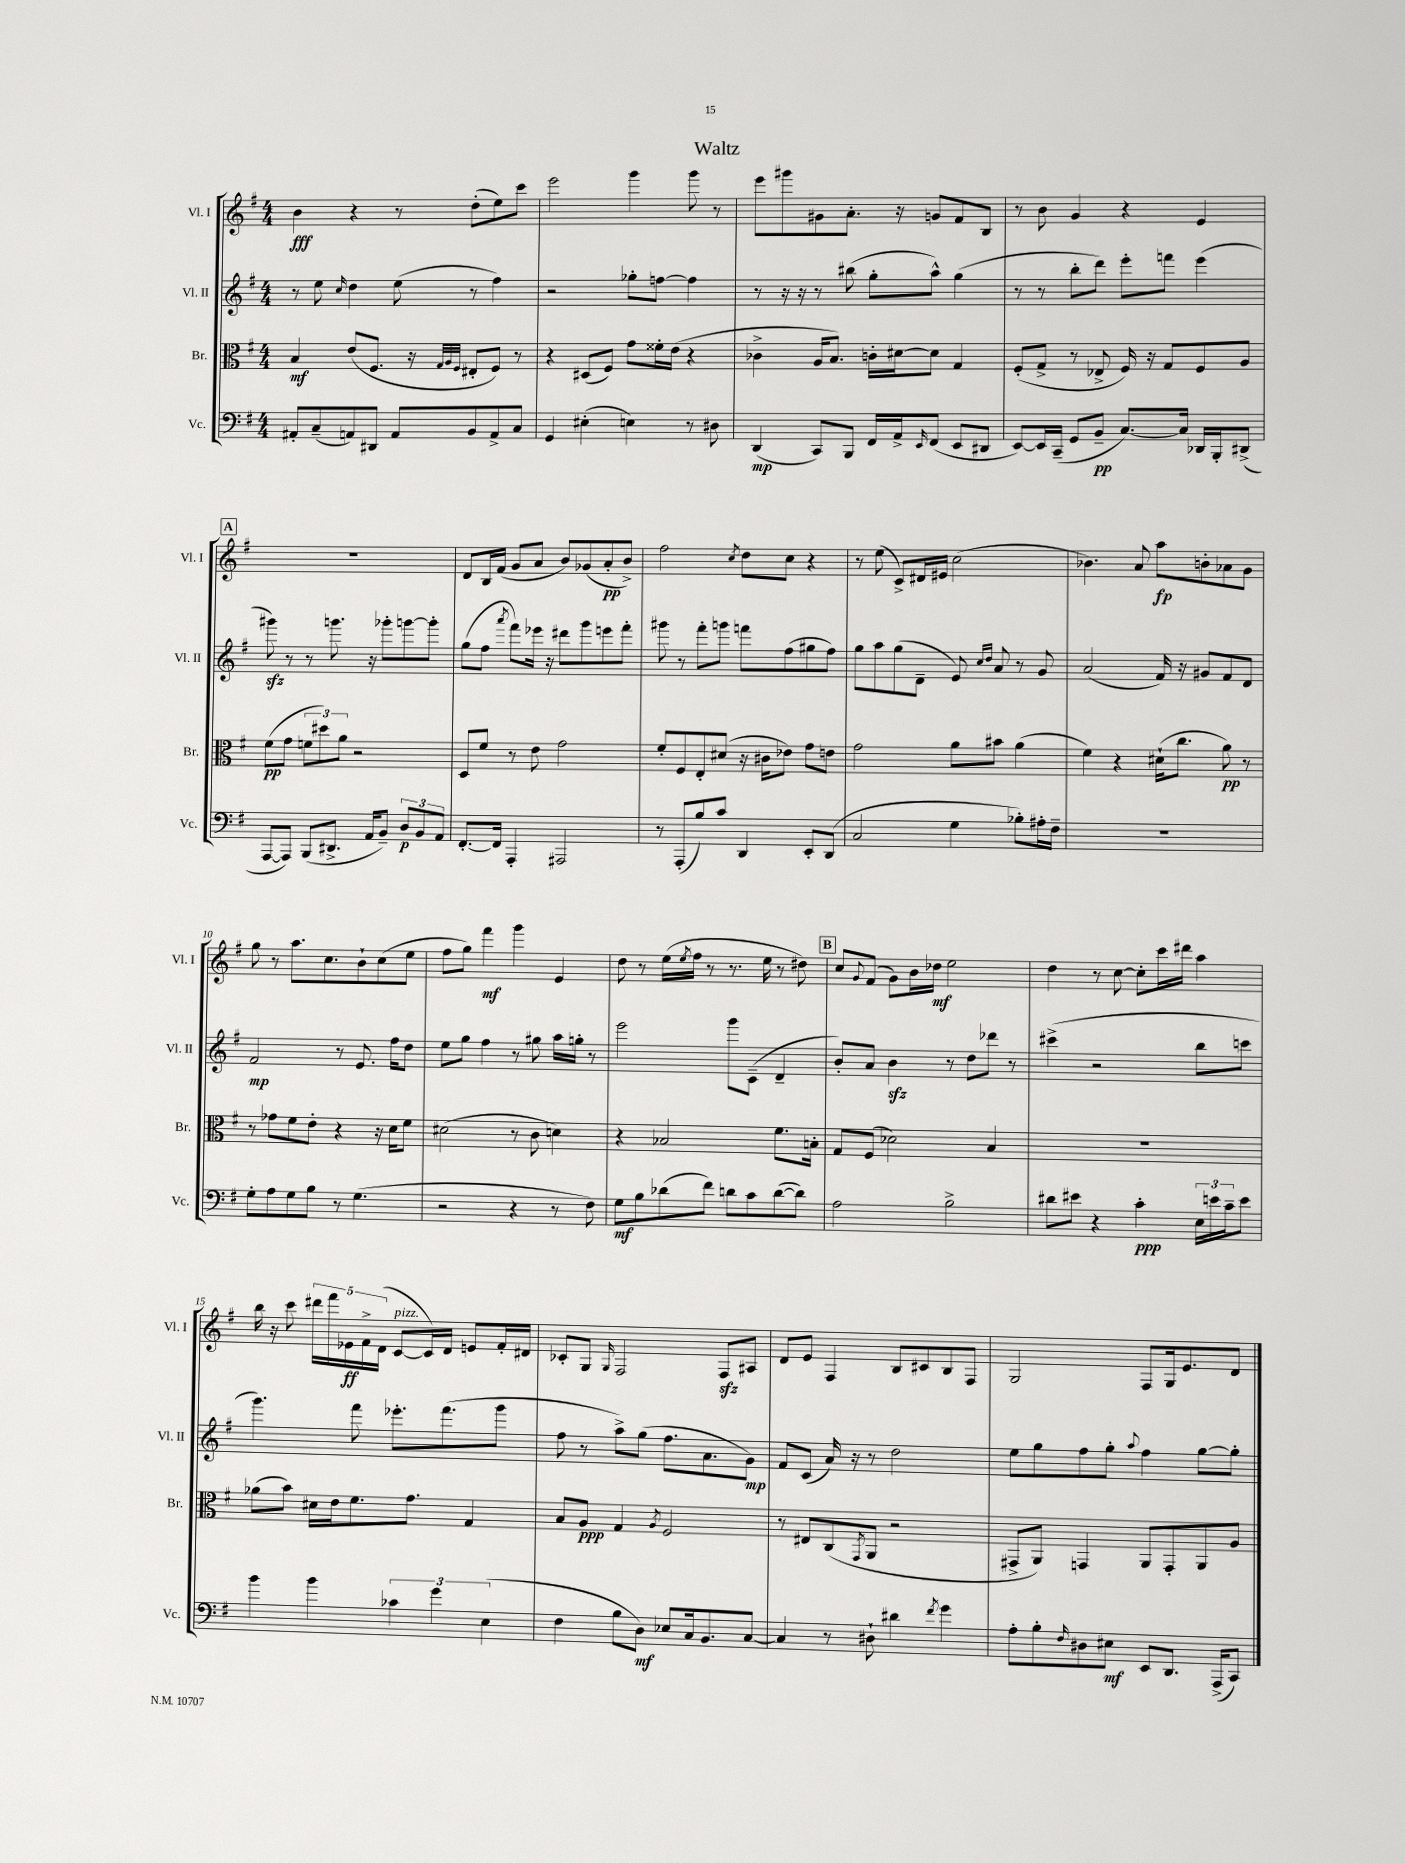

**kern	**kern	**kern	**kern
*staff4	*staff3	*staff2	*staff1
*clefF4	*clefC3	*clefG2	*clefG2
*k[f#]	*k[f#]	*k[f#]	*k[f#]
*M4/4	*M4/4	*M4/4	*M4/4
8AA#'	4B	8r	4b
(8C~	.	8ee	.
.	.	16qqcc	.
8AA)	(8e	4dd	4r
8DD#	8.F#	.	.
8AA	.	(8ee	8r
.	16r	.	.
.	32qqG	.	.
.	32qqA	.	.
.	32qqF#	.	.
8BB	8E#'	8r	(8dd'
8AA^	8F#)	4ff#)	8ee)
8C	8r	.	8ccc
=	=	=	=
4GG	4r	2r	2eee
(4E#'	(8D#	.	.
.	8F#)	.	.
4E)	8g	8gg-'	4ggg
.	16f##'	[8ff	.
.	(16e	.	.
8r	4r	4ff]	8ggg
8D#	.	.	8r
=	=	=	=
(4DD	4c-^	8r	8eee
.	.	16r	8ggg#
.	.	16r	.
8CC)	16A	8r	8g#
.	8.B)	.	.
8BBB	.	(8bb#	8.a'
16FF#	16c'	8gg'	.
16AA^	[16d#	.	16r
16qqEE	.	.	.
(8FF#	8d#]	8aa^^)	8g
8EE	4G	(4gg	8f#
8DD#	.	.	8B
=	=	=	=
[8EE)	(8F#'	8r	8r
16EE]	8G^	8r	8b
(16CC~	.	.	.
8GG	8r	8bb'	4g
8BB~	8E-^	8ddd)	.
[8.C)	16F#)	8eee'	4r
.	16r	.	.
.	8G	8fff	.
16C]	.	.	.
16DD-	8F#	(4eee	4e
16BBB'	.	.	.
(8DD#^	8A	.	.
=	=	=	=
[8AAA	(8f#	8ggg#)	1r
8AAA])	8g	8r	.
(8BBB	12f	8r	.
.	12dd#)	.	.
8.DD#^	.	8.ggg	.
.	12a	.	.
.	2r	.	.
16AA	.	16r	.
8BB~)	.	8ggg-'	.
12D	.	[8ggg	.
12BB	.	.	.
.	.	8ggg']	.
12AA	.	.	.
=	=	=	=
[8.FF#'	8D	(8gg	8d
.	8f#	8ff#	16B
16FF#]	.	.	(16f#
.	.	8qaaa	.
4AAA'	8r	8fff#)	8g
.	8e	16eee-	8a
.	.	16r	.
2AAA#	2g	8ddd#	8b)
.	.	8ggg	(8g-
.	.	8eee	8a'
.	.	8fff#'	8b^)
=	=	=	=
8r	8f#'	8ggg#	2ff#
(8AAA'	8F#	8r	.
8B)	8E'	8fff#'	.
8c	(8d#	8ggg	.
.	.	.	8qcc
4DD	16r	8fff	8dd
.	16c#	.	.
.	8e-)	(8ff#	8cc
8EE'	8g	8gg#	4r
(8DD	8e	8ff#)	.
=	=	=	=
2C	2g	8gg	8r
.	.	8aa	(8ee
.	.	(8gg	8c^)
.	.	8d~	16d#
.	.	.	16e#
4G	8a	8e)	(2cc
.	.	16qqcc	.
.	.	16qqdd	.
.	8b#	8a	.
8B-')	(4a	8r	.
16A#'	.	8g	.
16F#~	.	.	.
=	=	=	=
1r	4f#)	(2a	4.b-)
.	4r	.	.
.	.	.	8a
.	(16d#`	16f#)	8aa
.	8.cc	16r	.
.	.	8g#	8b'
.	8a)	8f#	8a-
.	8r	8d	8g
=	=	=	=
8G'	8r	2f#	8gg
8A	8g-	.	8r
8G	8f#	.	8.aa
8B	8e'	.	.
.	.	.	8.cc
8r	4r	8r	.
(4.G	.	8.e	8b`
.	16r	.	(8cc
.	16d	16ff#	.
.	8f#	8dd	8ee
=	=	=	=
2r	(2d#	8ee	8ff#
.	.	8gg	8gg)
.	.	4ff#	4fff#
4r	8r	8r	4ggg
.	8c	8gg#	.
8r	4d)	16aa	4e
.	.	16gg'	.
8F#)	.	8r	.
=	=	=	=
8G	4r	2eee	8dd
8B	.	.	8r
(8d-	2B-	.	(16ee
.	.	.	8qee
.	.	.	16ff#
8f#)	.	.	8r
8d	.	8ggg	8.r
8c	.	(8c~	.
.	.	.	16ee
([8d	8.f#	4d~	8r
8d])	.	.	8dd#)
.	16B'	.	.
=	=	=	=
2A	8G	8b')	8cc
.	.	.	8qqg
.	(8F#	8a	(8f#
.	2d-)	4b	8g)
.	.	.	16b
.	.	.	16dd-
2B^	.	8r	2ee
.	.	8dd	.
.	4B	8ddd-	.
.	.	8r	.
=	=	=	=
8d#	1r	(4ccc#^	4dd
8e#	.	.	.
4r	.	2r	8r
.	.	.	[8cc
4c'	.	.	8cc']
.	.	.	16ccc
.	.	.	16ddd#
24E	.	8bb	4aa
24e	.	.	.
24c~	.	.	.
8e	.	8ccc	.
=	=	=	=
4b	(8a-	4.ggg)	16bb
.	.	.	16r
.	8b)	.	8ccc
4b	16d#	.	20ddd#
.	.	.	20fff#
.	16e	.	.
.	.	.	20e-
.	8.f#	8fff#	.
.	.	.	20f#^
.	.	.	(20d
6c-	.	8.eee-'	[8c
.	8.g	.	.
.	.	.	16c])
6g	.	.	.
.	.	(8.fff#	16d
.	4G	.	8e
(6E	.	.	.
.	.	8ggg	16f#'
.	.	.	16d#
=	=	=	=
4F#	8B	8ff#	8c-'
.	8A	8r	8G
.	.	.	16qqG
8B	4G	8aa^)	2F#
8D)	.	(8gg	.
.	8qA	.	.
8E-	2F#	8.ff#	.
16C	.	.	.
8.BB	.	8.a	.
.	.	.	8F#
[8C	.	8g)	8A#
=	=	=	=
4C]	8r	8f#	8d
.	8E#	(8c	8e
8r	(8C	16a)	4F#
.	.	16r	.
.	8qGG	.	.
8D#`	8AA	8r	.
4d#	2r	2dd	8B
.	.	.	8c#
8qf#	.	.	.
4g	.	.	8B
.	.	.	8F#
=	=	=	=
8A'	8GG#^	8ee	2G
8B'	8AA)	8gg	.
16qqF#	.	.	.
8D#	4GG	8ff#	.
8E#	.	8gg'	.
.	.	8qqaa	.
8EE	8AA	4ff#	8F#
8.DD	8GG'	.	16G
.	.	.	8.e
.	8AA	[8gg	.
(16AAA^	.	.	.
8CC)	8A	8gg']	8d
==	==	==	==
*-	*-	*-	*-
